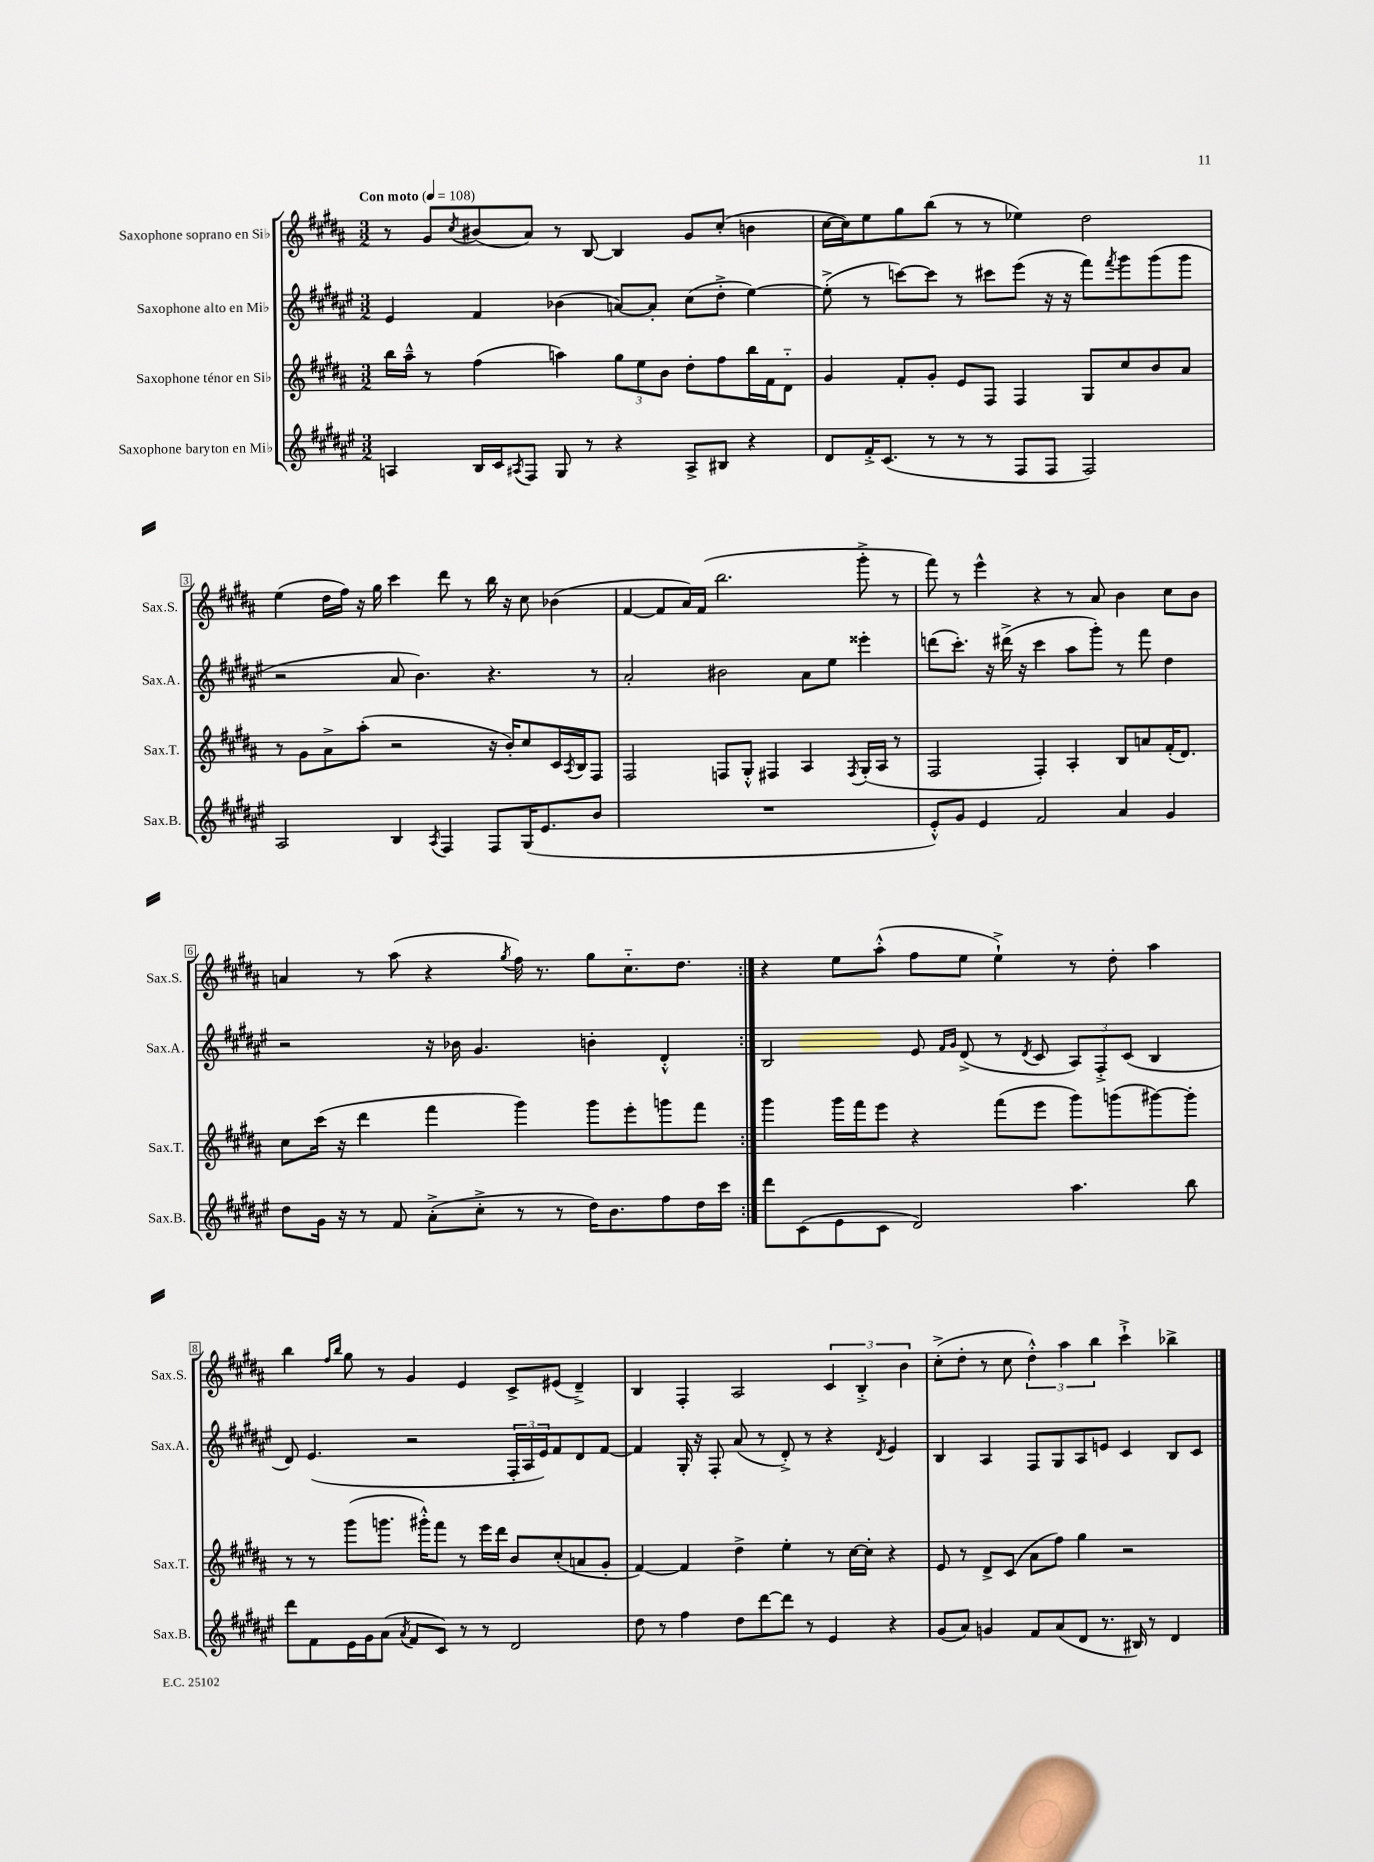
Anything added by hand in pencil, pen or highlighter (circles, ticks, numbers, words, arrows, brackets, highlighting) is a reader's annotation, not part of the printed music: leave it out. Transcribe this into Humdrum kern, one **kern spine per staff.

**kern	**kern	**kern	**kern
*staff4	*staff3	*staff2	*staff1
*clefG2	*clefG2	*clefG2	*clefG2
*k[f#c#g#d#a#e#]	*k[f#c#g#d#a#]	*k[f#c#g#d#a#e#]	*k[f#c#g#d#a#]
*M3/2	*M3/2	*M3/2	*M3/2
*MM108	*MM108	*MM108	*MM108
4A	16bb	4e#	8r
.	16aa#~^^	.	.
.	8r	.	8g#
.	.	.	8qcc#
16B	(4ff#	4f#	(8b#
16c#	.	.	.
8qA#	.	.	.
8F#	.	.	8a#)
8G#	4aa)	(4b-	8r
8r	.	.	[8B
4r	12gg#	[8a)	4B]
.	12ee	.	.
.	.	8a']	.
.	12b	.	.
8A#^	8dd#'	(8cc#	8g#
8B#	8ff#	8dd#'^	(8cc#'
4r	16bb	[4ee#)	4b
.	16f#	.	.
.	8d#'~	.	.
=	=	=	=
8d#	4g#	(8ee#'^]	[16cc#
.	.	.	16cc#])
16f#'^	.	8r	8ee
(8.c#	.	.	.
.	8f#'	[8ccc)	8gg#
8r	8g#'	8ccc]	(8bb
8r	8e	8r	8r
8r	8F#	8ccc#	8r
8F#	4F#	(8eee#	4ee-)
8F#	.	16r	.
.	.	16r	.
2F#)	8G#	8fff#)	2dd#
.	.	8qfff#	.
.	8cc#	8ggg#	.
.	8b	(8ggg#	.
.	8a#	8ggg#	.
=	=	=	=
2A#	8r	2r	(4ee
.	8g#	.	.
.	8a#^	.	16dd#
.	.	.	16ff#)
.	(8aa#'	.	16r
.	.	.	16gg#
4B	2r	8a#	4ccc#
.	.	4.b)	.
8qA#	.	.	.
4F#	.	.	8ddd#
.	.	.	8r
8F#	16r	4.r	16bb
.	16b')	.	16r
(16G#	8cc#	.	8cc#
8.e#	.	.	.
.	16c#	.	(4b-
.	8qA#	.	.
.	16B	.	.
8b	8F#	8r	.
=	=	=	=
1.r	2F#	2a#'	[4f#
.	.	.	8f#]
.	.	.	16a#)
.	.	.	(16f#
.	8F	2b#	2.bb
.	8G#'^^	.	.
.	4F#	.	.
.	4A#	8a#	.
.	.	8ee#	.
.	8qF#	.	.
.	(16G#'	4eee##'	8ggg#'^
.	16A#	.	.
.	8r	.	8r
=	=	=	=
8e#'^^)	2F#	(8ddd	8fff#)
8g#	.	8.ccc#')	8r
4e#	.	.	4eee^^
.	.	16r	.
.	.	(16ddd#^	.
.	.	16r	.
2f#	4F#')	4ccc#	4r
.	4A#'	8aa#	8r
.	.	8ggg#')	8a#
4a#	8B	8r	4b
.	8a	8fff#	.
4g#	(16f#'	4dd#	8cc#
.	8.d#)	.	.
.	.	.	8b
=	=	=	=
8dd#	8cc#	2r	4a
16g#	(16ccc#	.	.
16r	16r	.	.
8r	4ddd#	.	8r
8f#	.	.	(8aa#
(8a#'^	4fff#	16r	4r
.	.	16b-	.
8cc#'^	.	4.g#	.
.	.	.	8qgg#
8r	4ggg#)	.	16ff#)
.	.	.	8.r
8r	.	.	.
16dd#)	8ggg#	4b'	8gg#
8.b	.	.	.
.	8eee'	.	8.cc#'~
8ff#	8ggg	4d#'^^	.
.	.	.	8.dd#
16dd#	8fff#	.	.
16ccc#	.	.	.
=:|!	=:|!	=:|!	=:|!
8ddd#	4ggg#	2B	4r
(8c#	.	.	.
8e#	16ggg#	.	8ee
.	16fff#	.	.
8c#	8eee	.	(8aa#'^^
2d#)	4r	8e#	8ff#
.	.	16qqf#	.
.	.	16qqg#	.
.	.	(8d#^	8ee
.	(8fff#	8r	4ee`^)
.	.	8qd#	.
.	8eee	8c#	.
4.aa#	8ggg#)	12A#)	8r
.	.	12F#'^	.
.	(8ggg	.	8dd#'
.	.	(12c#	.
.	[8ggg#)	4B	4aa#
8bb	8ggg#']	.	.
=	=	=	=
8ddd#	8r	8d#)	4bb
8f#	8r	(4.e#	.
.	.	.	16qqff#
.	.	.	16qqbb
16e#	(8ggg#	.	8gg#
16g#	.	.	.
(8a#	8.ggg	.	8r
8qa#	.	.	.
8f#	.	2r	4g#
.	16ggg#'^^)	.	.
8c#)	8fff#	.	.
8r	8r	.	4e
8r	16eee	.	.
.	16ddd#	.	.
2d#	8b	24F#'	8c#^
.	.	24A#	.
.	.	24e#)	.
.	(8cc#'	8f#	(8e#
.	8a	8d#	4d#~^)
.	8g#'	[8f#	.
=	=	=	=
8dd#	[4f#)	4f#]	4B
8r	.	.	.
4ff#	4f#]	16G#'	4F#'
.	.	16r	.
.	.	8F#'	.
8dd#	4dd#^	(8a#	2A#
[8ddd#	.	8r	.
8ddd#]	4ee'	8d#'^)	.
8r	.	8r	.
4e#	8r	4r	6c#
.	[16cc#	.	.
.	.	.	6B'^
.	16cc#']	.	.
.	.	8qd#	.
4r	4r	4e#	.
.	.	.	6b
=	=	=	=
(8g#	8e	4B	(8cc#'^
8a#)	8r	.	8dd#'
4g	8d#^	4A#	8r
.	(8c#	.	8cc#
8f#	8a#	8F#	6dd#'^^)
(8a#	8ff#)	8G#	.
.	.	.	6aa#
8d#	4gg#	8A#	.
.	.	.	6bb
8.r	.	8e	.
.	2r	4c#	4ccc#`^
16B#)	.	.	.
8r	.	.	.
4d#	.	8B	4bb-^
.	.	8c#	.
==	==	==	==
*-	*-	*-	*-
